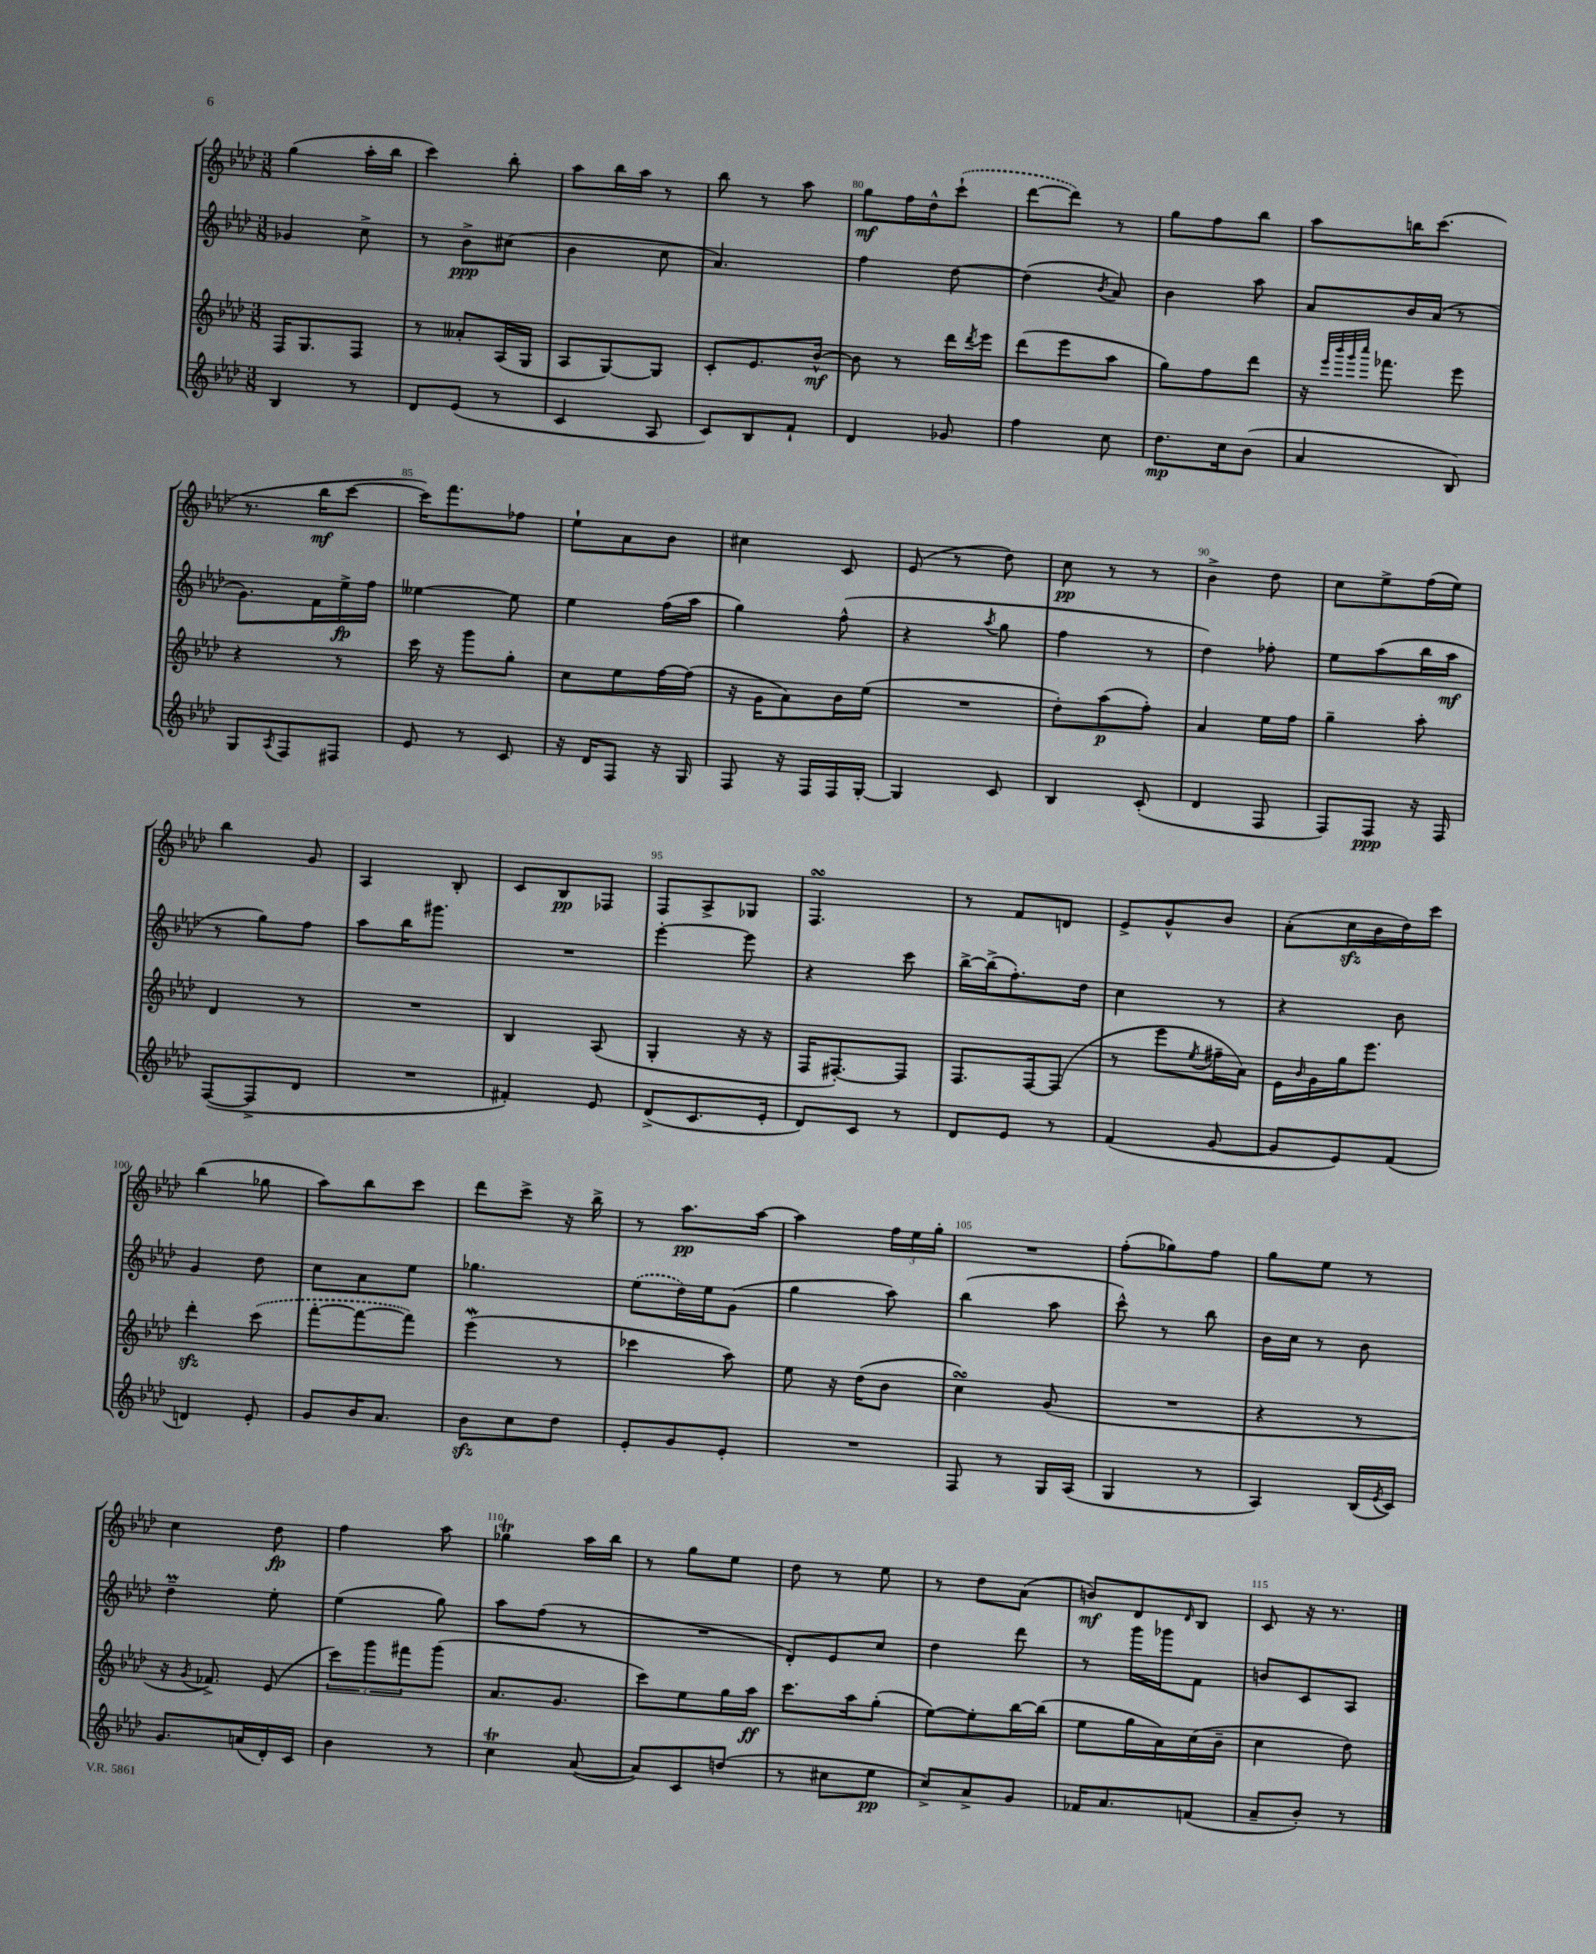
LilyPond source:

<<
\new StaffGroup <<
\new Staff = "s0" {
    \clef treble \key aes \major \numericTimeSignature \time 3/8
    g''4( aes''16-. bes''16 |
    c'''4) bes''8-. |
    aes''8 bes''16 aes''16 r8 |
    bes''8 r8 aes''8 |
    g''8\mf f''16 des''16-^ \once \slurDashed c'''8-!( |
    des'''8~ des'''8) r8 |
    g''8 f''8 bes''8 |
    aes''8 b''16 c'''8.( |
    r8. bes''16\mf c'''8~ |
    c'''16) f'''8. fes''8 |
    ees''8-! aes'8 bes'8 |
    cis''4 c'8 |
    ees'8( r8 des''8) |
    c''8\pp r8 r8 |
    bes'4-> des''8 |
    c''8 ees''8-> f''16( ees''16) |
    bes''4 g'8 |
    aes4 bes8-. |
    c'8 bes8\pp fes8 |
    f8 aes8-> ges8 |
    f4.\turn |
    r8 f'8 d'8 |
    ees'8-> g'8-^ bes'8 |
    aes'8-.( c''16\sfz bes'16 des''16) c'''16 |
    bes''4( ges''8 |
    aes''8) bes''8 c'''8 |
    des'''8 c'''8-> r16 bes''16-> |
    r8 aes''8.\pp aes''16~ |
    aes''4 \tuplet 3/2 { f''16 ees''16 g''16-. } |
    R4. |
    f''8-.( ges''8) f''8 |
    g''8 ees''8 r8 |
    c''4 des''8\fp |
    f''4 aes''8 |
    ges''4\trill aes''16 bes''16 |
    r8 g''8 ees''8 |
    des''8 r8 ees''8 |
    r8 des''8 aes'8( |
    b'8\mf) des'8 \grace { des'16 } bes8 |
    c'8 r16 r8. \bar "|." |
}
\new Staff = "s1" {
    \clef treble \key aes \major \numericTimeSignature \time 3/8
    ges'4 c''8-> |
    r8 bes'8->\ppp cis''8( |
    bes'4 c''8 |
    aes'4.) |
    f''4 des''8~ |
    des''4( \acciaccatura { bes'8 } aes'8) |
    bes'4 aes''8 |
    aes'8 bes'16 aes'16( r8 |
    g'8.) f'16 ees''16->\fp f''16 |
    eeses''4~ eeses''8 |
    ees''4 f''16( aes''16 |
    g''4) f''8-^( |
    r4 \acciaccatura { aes''8 } g''8 |
    f''4 r8 |
    des''4) fes''8-. |
    ees''8 aes''8( bes''16 aes''16\mf |
    r8 g''8) f''8 |
    aes''8 bes''16 gis'''8. |
    R4. |
    ees'''4~-. ees'''8 |
    r4 c'''8 |
    bes''16~-> bes''16->( f''8.-.) des''16 |
    c''4 r8 |
    r4 bes'8 |
    g'4 des''8 |
    c''8 aes'8 ees''8 |
    ges''4. |
    \once \slurDashed ees''8( des''16) ees''16 g'8( |
    g''4 aes''8) |
    bes''4( aes''8 |
    c'''8-^) r8 bes''8 |
    bes'16 c''16 r8 bes'8 |
    des''4--\prall ees''8-. |
    ees''4( g''8) |
    aes''8 f''8( r8 |
    R4. |
    des'8-.) ees'8 c''8 |
    des''4 des'''8 |
    r8 g'''16 ges'''16 f'8 |
    b'8 c'8 aes8 \bar "|." |
}
\new Staff = "s2" {
    \clef treble \key aes \major \numericTimeSignature \time 3/8
    f16 g8. f8 |
    r8 aeses'8-. aes16( g16 |
    aes8 g8~) g8 |
    c'8-. ees'8. bes'16~-^\mf |
    bes'8 r8 des'''16 \acciaccatura { des'''8 } ees'''16 |
    des'''8( ees'''8 aes''8 |
    g''8) f''8 des'''8 |
    r16 \grace { ees'''32 bes'''32 g'''32 c''''32 } fes'''8. ees'''8 |
    r4 r8 |
    c'''16 r16 g'''8 g''8-. |
    c''8 ees''8 f''16~ f''16( |
    r16 g'16 aes'8) bes'16 ees''16( |
    R4. |
    des''8-.) aes''8\p( f''8-.) |
    aes'4 ees''16 f''16 |
    g''4-- aes''8-. |
    des'4 r8 |
    R4. |
    bes4 aes8( |
    g4-. r16 r16 |
    f16 fis8.~-.) fis8 |
    f8. f16~ f8( |
    r8 ees'''8 \acciaccatura { ees''8 } fis''16-- aes'16) |
    ees'16 \grace { bes'16 } g'16 g''16 ees'''8. |
    des'''4-.\sfz \once \slurDashed c'''8( |
    f'''8~-. f'''8~ f'''8) |
    ees'''4\mordent( r8 |
    ces'''4 aes''8) |
    ees''8 r16 des''16( bes'8 |
    c''4\turn) g'8( |
    R4. |
    r4 r8 |
    r16 \acciaccatura { g'8 } fes'8.->) ees'8( |
    \tuplet 3/2 { c'''8) g'''8 fis'''8 } g'''8( |
    aes'8. g'8. |
    c'''8) ees''8 g''16 aes''16\ff |
    c'''8. aes''16 g''8-.( |
    ees''8~) ees''8-. bes''16~ bes''16( |
    ees''8 g''16 aes'16) c''16( bes'16-- |
    c''4 des''8) \bar "|." |
}
\new Staff = "s3" {
    \clef treble \key aes \major \numericTimeSignature \time 3/8
    bes4 r8 |
    des'8 ees'8( r8 |
    c'4 aes8 |
    c'8) bes8 f'8-! |
    des'4 ges'8 |
    f''4 c''8 |
    des''8.\mp c''16 bes'8( |
    aes'4 bes8) |
    g8 \acciaccatura { aes8 } f8 fis8 |
    ees'8 r8 c'8 |
    r16 des'16 f8 r16 g16 |
    f8 r16 f16 f16 g16~-. |
    g4 c'8 |
    bes4 c'8-.( |
    des'4 f8 |
    f8) f8\ppp r16 f16 |
    f8~( f8-> des'8 |
    R4. |
    fis'4-.) ees'8 |
    des'8->( c'8. ees'16-. |
    des'8) c'8 r8 |
    des'8 ees'8 r8 |
    f'4( g'8~ |
    g'8 ees'8) f'8( |
    d'4) ees'8-. |
    g'8 bes'16 aes'8. |
    bes'8\sfz c''8 des''8 |
    ees'8-. g'8 ees'8-. |
    R4. |
    f8 r8 g16 aes16( |
    g4 r8 |
    aes4) bes16( \acciaccatura { ees'8 } c'16) |
    g'8. a'16( des'16-.) c'16 |
    bes'4 r8 |
    c''4\trill aes'8~( |
    aes'8) c'8 d''8( |
    r8 cis''8 ees''8\pp |
    c''8->) aes'8-> g'8 |
    fes'16 aes'8. f'8( |
    aes'8-- bes'8-.) r8 \bar "|." |
}
>>
>>
\layout { \context { \Score currentBarNumber = #76 \override BarNumber.break-visibility = ##(#f #t #t) barNumberVisibility = #(every-nth-bar-number-visible 5) } }
